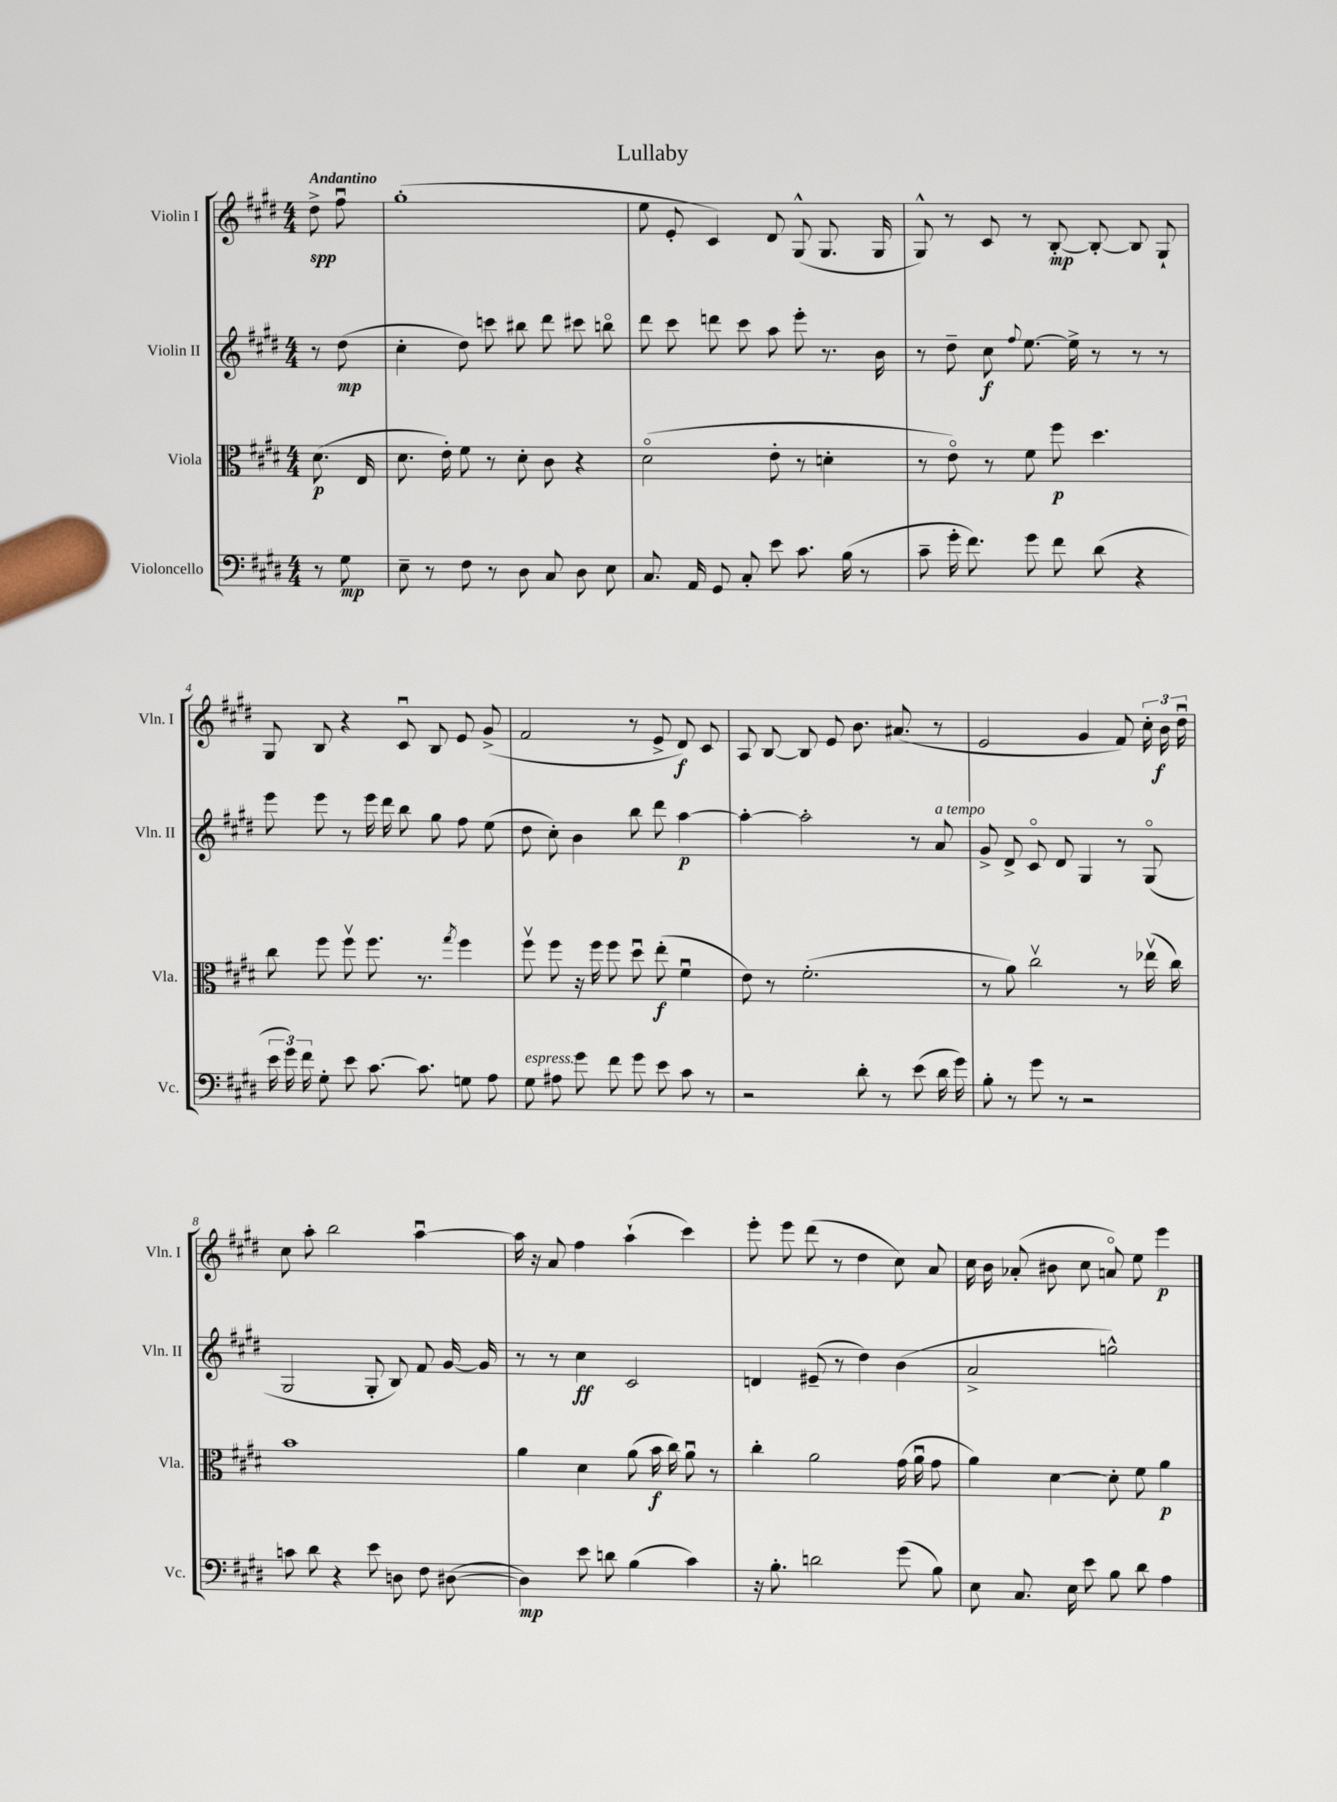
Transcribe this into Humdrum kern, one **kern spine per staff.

**kern	**dynam	**kern	**dynam	**kern	**dynam	**kern	**dynam
*part4	*part4	*part3	*part3	*part2	*part2	*part1	*part1
*staff4	*staff4	*staff3	*staff3	*staff2	*staff2	*staff1	*staff1
*I"Violoncello	*	*I"Viola	*	*I"Violin II	*	*I"Violin I	*
*I'Vc.	*	*I'Vla.	*	*I'Vln. II	*	*I'Vln. I	*
*clefF4	*	*clefC3	*	*clefG2	*	*clefG2	*
*k[f#c#g#d#]	*	*k[f#c#g#d#]	*	*k[f#c#g#d#]	*	*k[f#c#g#d#]	*
*M4/4	*	*M4/4	*	*M4/4	*	*M4/4	*
=	=	=	=	=	=	=	=
!	!	!	!	!	!	!LO:TX:a:B:t=Andantino	!
8r	.	(8.d#\	p	8r	.	8dd#^\	spp
8G#\	mp	.	.	(8dd#\	mp	8ff#u\	.
.	.	16E/	.	.	.	.	.
=1	=1	=1	=1	=1	=1	=1	=1
8E~\	.	8.d#\	.	4cc#'\	.	(1gg#'	.
8r	.	.	.	.	.	.	.
.	.	16e'\)	.	.	.	.	.
8F#\	.	8f#\	.	8dd#\)	.	.	.
8r	.	8r	.	8cccn\	.	.	.
8D#\	.	8d#'\	.	8bb#X\	.	.	.
8C#/	.	8c#\	.	8ddd#\	.	.	.
8D#\	.	4r	.	8ccc#X\	.	.	.
8E\	.	.	.	8bbn\	.	.	.
=2	=2	=2	=2	=2	=2	=2	=2
8.C#/	.	(2d#\	.	8ddd#\	.	8ee\	.
.	.	.	.	8ccc#\	.	8e'/	.
16AA/	.	.	.	.	.	.	.
8GG#/	.	.	.	8dddn\	.	4c#/)	.
8C#'/	.	.	.	8ccc#\	.	.	.
8e\	.	8e'\	.	8aa\	.	8d#/	.
8.c#\	.	8r	.	8eee'\	.	(8G#^^/	.
.	.	4dn'\	.	8.r	.	8.G#/	.
(16B\	.	.	.	.	.	.	.
8r	.	.	.	.	.	.	.
.	.	.	.	16b\	.	16G#/	.
=3	=3	=3	=3	=3	=3	=3	=3
8c#~\	.	8r	.	8r	.	8G#^^/)	.
16g#'\	.	8e\)	.	8dd#~\	.	8r	.
8.f#\)	.	.	.	.	.	.	.
.	.	8r	.	8cc#\	f	8c#/	.
.	.	.	.	8qqff#/	.	.	.
8g#\	.	8f#\	.	[8.ee\	.	8r	.
8f#\	.	8ff#\	p	.	.	[8B'/	mp
.	.	.	.	16ee^\]	.	.	.
(8d#\	.	4.dd#\	.	8r	.	8B'/_	.
4r	.	.	.	8r	.	8B/]	.
.	.	.	.	8r	.	8G#`/	.
!!LO:LB:g=z
=4	=4	=4	=4	=4	=4	=4	=4
24e\	.	8cc#\	.	8eee\	.	8G#/	.
24g#\)	.	.	.	.	.	.	.
24f#\	.	.	.	.	.	.	.
8G#'\	.	8ff#\	.	8eee\	.	8B/	.
8e\	.	8ff#v\	.	8r	.	4r	.
[8.c#\	.	8.ff#\	.	16eee\	.	.	.
.	.	.	.	16ddd#\	.	.	.
.	.	.	.	8bb\	.	8c#u/	.
8.c#\]	.	8.r	.	.	.	.	.
.	.	.	.	8gg#\	.	8B/	.
.	.	8qgg#/	.	.	.	.	.
8Gn\	.	4ff#\	.	8ff#\	.	8e/	.
8A\	.	.	.	(8ee\	.	(8g#^/	.
=5	=5	=5	=5	=5	=5	=5	=5
!LO:TX:a:i:t=espress.	!	!	!	!	!	!	!
8G#\	.	8ff#v\	.	8dd#\	.	2f#/	.
8A#X\	.	8ff#\	.	8cc#'\)	.	.	.
8g#\	.	16r	.	4b\	.	.	.
.	.	16ff#\	.	.	.	.	.
8f#\	.	8ff#\	.	.	.	.	.
8g#\	.	8dd#u\	.	8bb\	.	8r	.
8e\	.	(8ee'\	f	8ddd#\	.	8e^/	.
8c#\	.	4f#u\	.	[4aa\	p	8d#/)	f
8r	.	.	.	.	.	8c#/	.
=6	=6	=6	=6	=6	=6	=6	=6
2r	.	8e\)	.	4aa'\_	.	8A/	.
.	.	8r	.	.	.	[8B/	.
.	.	(2.f#'\	.	2aa'\]	.	8B/]	.
.	.	.	.	.	.	8e/	.
8d#'\	.	.	.	.	.	8.b\	.
8r	.	.	.	.	.	.	.
.	.	.	.	.	.	(8.a#X/	.
(8e\	.	.	.	8r	.	.	.
!	!	!	!	!LO:TX:a:i:t=a tempo	!	!	!
16d#\	.	.	.	8a/	.	8r	.
16g#\)	.	.	.	.	.	.	.
=7	=7	=7	=7	=7	=7	=7	=7
8B'\	.	8r	.	8g#^/	.	2e/	.
8r	.	8a\)	.	8d#^/	.	.	.
8g#\	.	2cc#v\	.	8c#/	.	.	.
8r	.	.	.	8d#/	.	.	.
2r	.	.	.	4G#/	.	4g#/	.
.	.	8r	.	8r	.	8f#/)	.
.	.	(16ee-Xv\	.	(8G#/	.	24cc#'\	.
.	.	.	.	.	.	24b\	f
.	.	16cc#\)	.	.	.	.	.
.	.	.	.	.	.	24dd#u\	.
!!LO:LB:g=z
=8	=8	=8	=8	=8	=8	=8	=8
8cn\	.	1b	.	2G#/	.	8cc#\	.
8d#\	.	.	.	.	.	8aa'\	.
4r	.	.	.	.	.	2bb\	.
8e\	.	.	.	8G#'/	.	.	.
8Dn\	.	.	.	8B/)	.	.	.
8F#\	.	.	.	8f#/	.	[4aau\	.
([8D#X\	.	.	.	[16g#/	.	.	.
.	.	.	.	16g#/]	.	.	.
=9	=9	=9	=9	=9	=9	=9	=9
4D#\])	mp	4a\	.	8r	.	16aa\]	.
.	.	.	.	.	.	16r	.
.	.	.	.	8r	.	8a/	.
8e\	.	4d#\	.	4cc#\	ff	4ff#\	.
8dn\	.	.	.	.	.	.	.
(4B\	.	(8a\	.	2c#/	.	(4aa`\	.
.	.	16b\	f	.	.	.	.
.	.	16cc#\)	.	.	.	.	.
4c#\)	.	8au\	.	.	.	4ccc#\)	.
.	.	8r	.	.	.	.	.
=10	=10	=10	=10	=10	=10	=10	=10
16r	.	4cc#'\	.	4dn/	.	8eee'\	.
8.B'\	.	.	.	.	.	.	.
.	.	.	.	.	.	8eee\	.
2dn\	.	2a\	.	(8e#X~/	.	(8ddd#\	.
.	.	.	.	8r	.	8r	.
.	.	.	.	4dd#\)	.	4dd#\	.
(8g#\	.	(16g#\	.	(4b\	.	8cc#\)	.
.	.	16au\	.	.	.	.	.
8B\)	.	8g#\	.	.	.	8a/	.
=11	=11	=11	=11	=11	=11	=11	=11
8E\	.	4a\)	.	2a^/	.	16cc#\	.
.	.	.	.	.	.	16b\	.
8.C#/	.	.	.	.	.	(8a-X'/	.
.	.	[4d#\	.	.	.	8b#X\	.
16E\	.	.	.	.	.	.	.
8e\	.	.	.	.	.	8cc#\	.
8B\	.	8d#'\]	.	2ggn^^\)	.	8an/)	.
8d#\	.	8f#\	.	.	.	8ee\	.
4A\	.	4a\	p	.	.	4eee\	p
==	==	==	==	==	==	==	==
*-	*-	*-	*-	*-	*-	*-	*-
